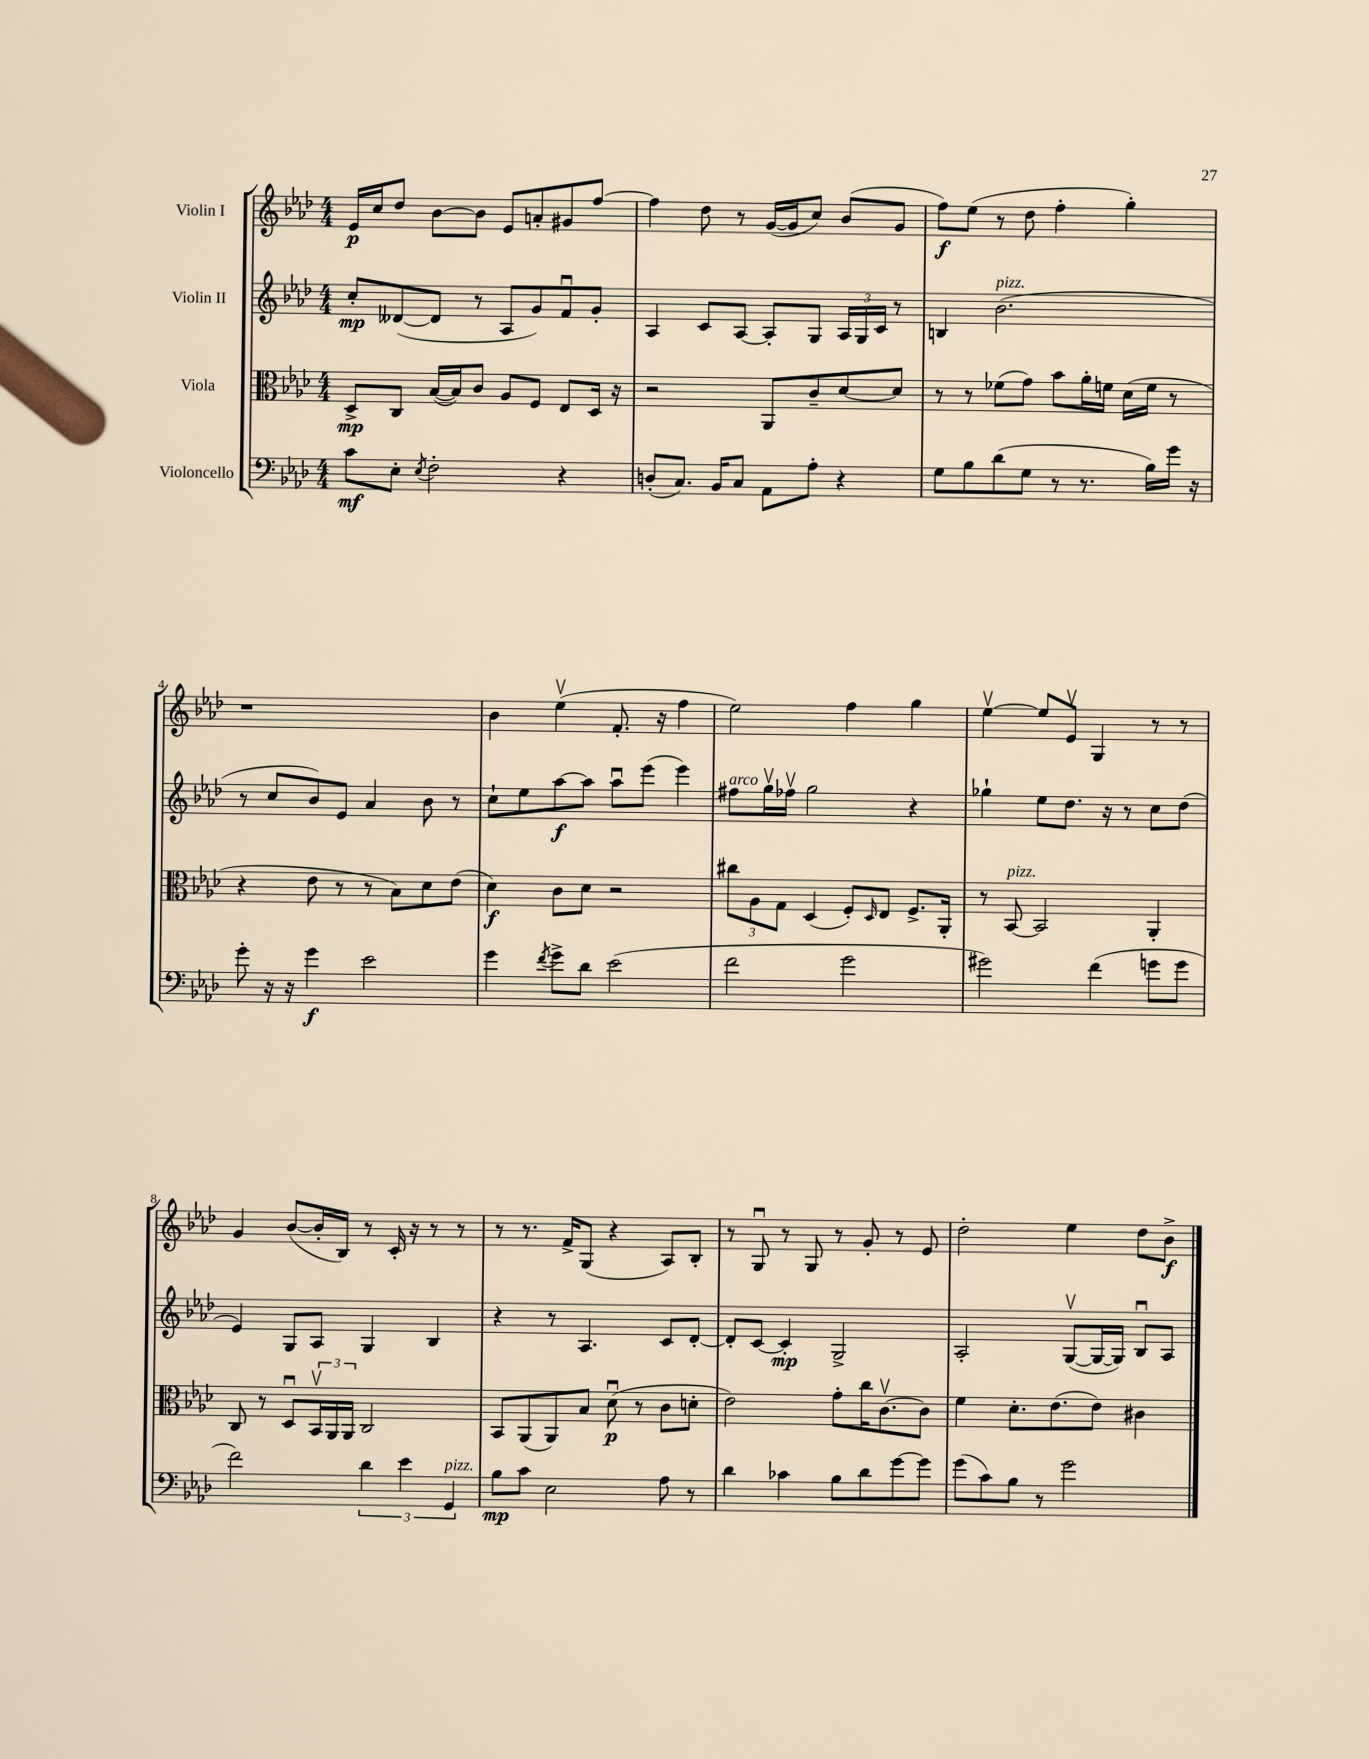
<<
\new StaffGroup <<
\new Staff = "s0" \with { instrumentName = "Violin I" } {
    \clef treble \key aes \major \numericTimeSignature \time 4/4
    ees'16\p c''16 des''8 bes'8~ bes'8 ees'8 a'8-. gis'8 f''8~ |
    f''4 des''8 r8 g'16~( g'16 c''8) bes'8( g'8 |
    f''8\f) ees''8( r8 des''8 f''4-. g''4-.) |
    r1 |
    bes'4 ees''4\upbow( f'8.-. r16 f''4 |
    ees''2) f''4 g''4 |
    ees''4~\upbow ees''8 ees'8\upbow g4 r8 r8 |
    g'4 bes'8~( bes'16-. bes16) r8 c'16-. r16 r8 r8 |
    r8 r8. f'16-> g8( r4 aes8) bes8-. |
    r8 g8\downbow r8 g8 r8 g'8-. r8 ees'8 |
    des''2-. ees''4 des''8 bes'8->\f \bar "|." |
}
\new Staff = "s1" \with { instrumentName = "Violin II" } {
    \clef treble \key aes \major \numericTimeSignature \time 4/4
    c''8-.\mp deses'8~( deses'8 r8 aes8 g'8) f'8\downbow g'8-. |
    aes4 c'8 aes8~ aes8-. g8 \tuplet 3/2 { aes16 g16 c'16 } r8 |
    b4 bes'2.^\markup { \italic "pizz." }( |
    r8 c''8 bes'8) ees'8 aes'4 bes'8 r8 |
    c''8-! ees''8 aes''8~\f aes''8 aes''8\downbow ees'''8( ees'''4) |
    fis''8^\markup { \italic "arco" } g''16\upbow fes''16\upbow g''2 r4 |
    ges''4-! ees''8 des''8. r16 r8 c''8 des''8( |
    ees'4) g8 aes8 g4 bes4 |
    r4 r8 aes4. c'8 des'8~-. |
    des'8-. c'8~ c'4-.\mp g2-> |
    aes2-. g8~\upbow( g16~ g16) bes8\downbow aes8 \bar "|." |
}
\new Staff = "s2" \with { instrumentName = "Viola" } {
    \clef alto \key aes \major \numericTimeSignature \time 4/4
    des8->\mp c8 bes16~( bes16) c'8 aes8 f8 ees8 des16 r16 |
    r2 aes,8 c'8-- des'8~ des'8 |
    r8 r8 fes'8( g'8) bes'8 aes'16-. f'16 des'16( f'16 r8 |
    r4 ees'8 r8 r8 bes8) des'8 ees'8( |
    des'4\f) c'8 des'8 r2 |
    \tuplet 3/2 { cis''8 aes8 g8 } des4( f8-.) \grace { des16 } ees8 f8.-> aes,16-. |
    r8 bes,8~^\markup { \italic "pizz." } bes,2 aes,4-. |
    c8 r8 des8\downbow \tuplet 3/2 { bes,16\upbow aes,16 aes,16 } c2 |
    bes,8 aes,8( aes,8) bes8 des'8\downbow\p( r8 c'8 d'8-. |
    ees'2) g'8-. c''16 c'8.~\upbow c'8 |
    f'4 des'8.-. ees'8.( ees'8) cis'4 \bar "|." |
}
\new Staff = "s3" \with { instrumentName = "Violoncello" } {
    \clef bass \key aes \major \numericTimeSignature \time 4/4
    c'8\mf ees8-. \acciaccatura { ees8 } f2-. r4 |
    d8-.( c8.) bes,16 c8 aes,8 aes8-. r4 |
    g8 bes8 des'8( g8 r8 r8. bes16) g'16 r16 |
    g'8-. r16 r16 g'4\f ees'2 |
    g'4 \acciaccatura { f'8 } g'8-> des'8 ees'2( |
    f'2 g'2 |
    gis'2) f'4( g'8 g'8 |
    f'2) \tuplet 3/2 { des'4 ees'4 g,4^\markup { \italic "pizz." } } |
    bes8\mp c'8 ees2 aes8 r8 |
    des'4 ces'4 bes8 des'8 g'8~ g'8 |
    g'8( c'8) bes8 r8 g'2 \bar "|." |
}
>>
>>
